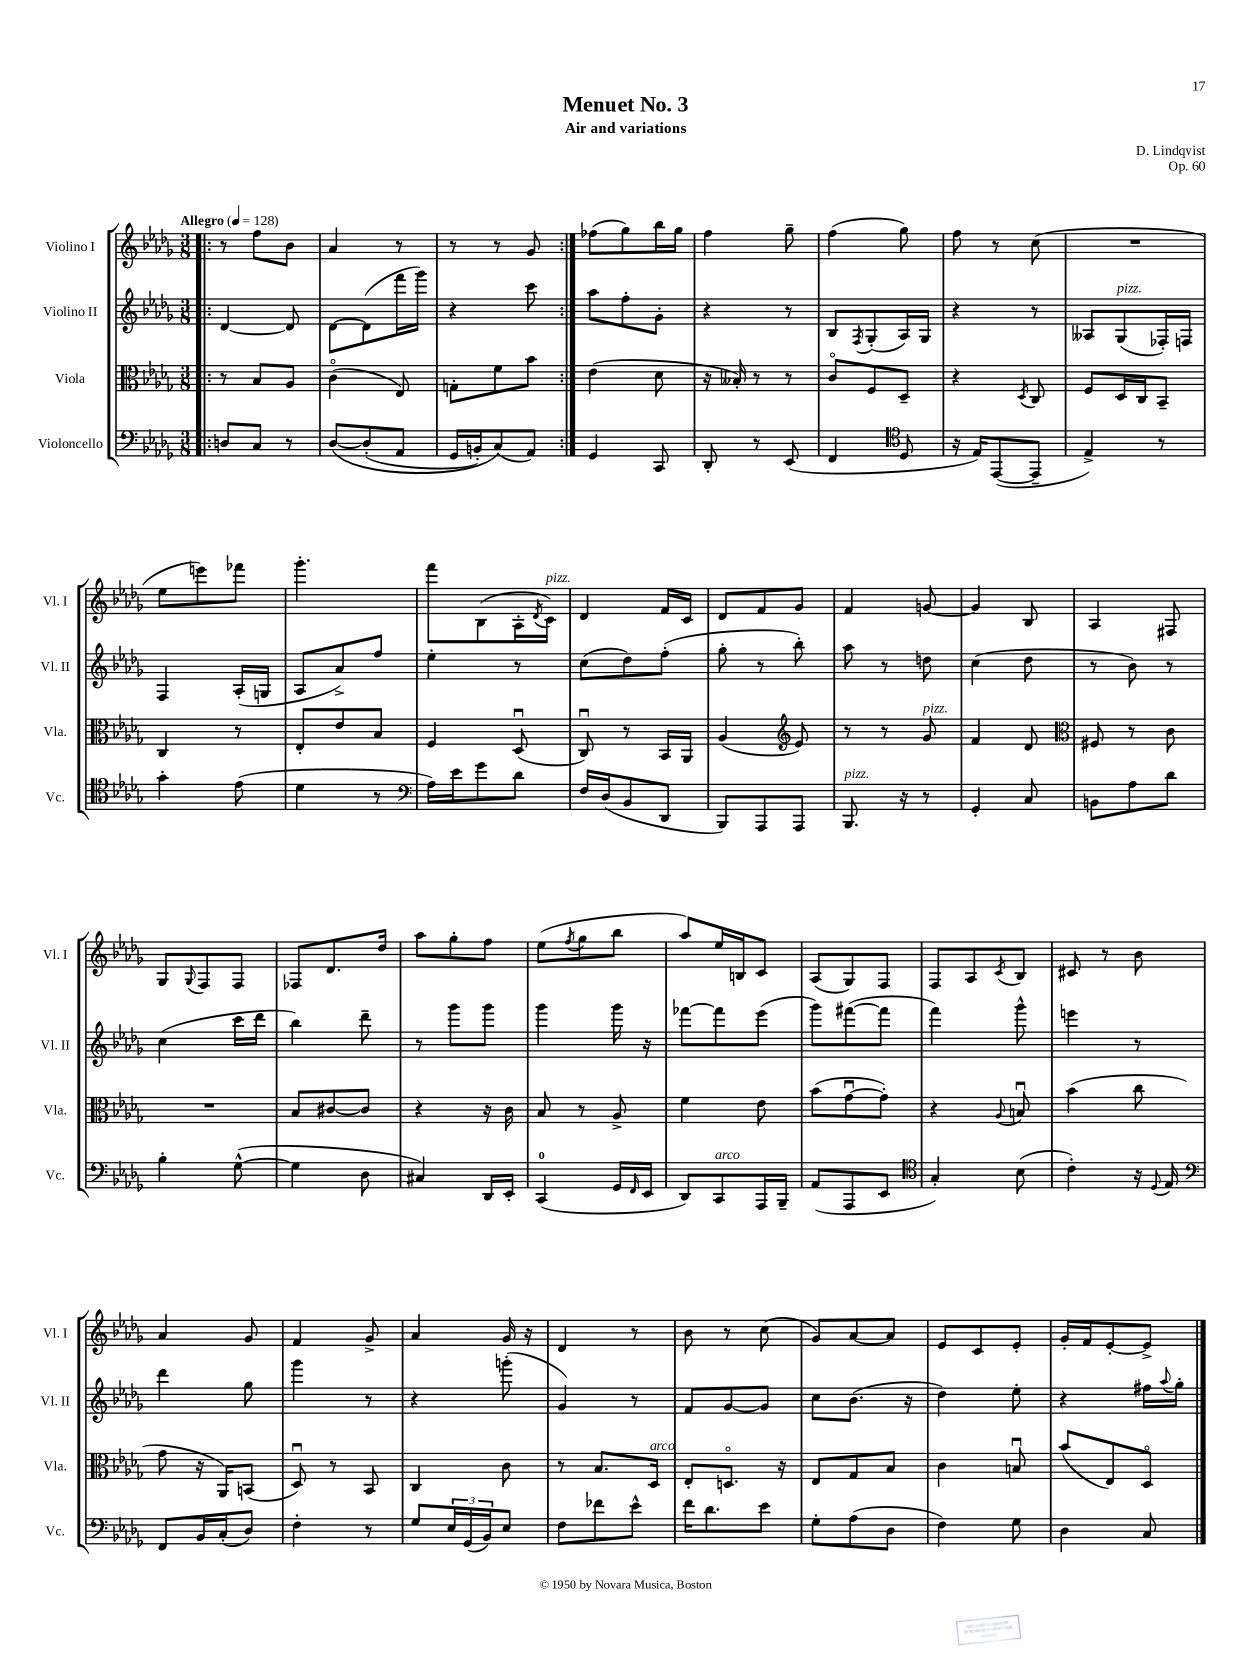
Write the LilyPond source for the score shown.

\header { title = "Menuet No. 3" composer = "D. Lindqvist" subtitle = "Air and variations" opus = "Op. 60" }
<<
\new StaffGroup <<
\new Staff = "s0" \with { instrumentName = "Violino I" shortInstrumentName = "Vl. I" } {
    \clef treble \key des \major \numericTimeSignature \time 3/8 \tempo "Allegro" 4 = 128
    \repeat volta 2 { \bar ".|:" r8 f''8 bes'8 |
    aes'4 r8 |
    r8 r8 ges'8 | }
    fes''8( ges''8) bes''16 ges''16 |
    f''4 ges''8-- |
    f''4( ges''8) |
    f''8 r8 c''8( |
    R4. |
    ees''8 e'''8) fes'''8 |
    ges'''4.-. |
    f'''8 bes8( aes16-. \acciaccatura { des'8 } c'16^\markup { \italic "pizz." }) |
    des'4 f'16 c'16 |
    des'8 f'8 ges'8 |
    f'4 g'8~ |
    g'4 bes8 |
    aes4 fis8 |
    ges8 \appoggiatura { ges8 } f8 f8 |
    fes8 des'8. des''16 |
    aes''8 ges''8-. f''8 |
    ees''8( \acciaccatura { f''8 } ges''8 bes''8 |
    aes''8) ees''16 b16 c'8 |
    aes8( ges8) f8 |
    f8 aes8 \acciaccatura { c'8 } bes8 |
    cis'8 r8 bes'8 |
    aes'4 ges'8 |
    f'4 ges'8-> |
    aes'4 ges'16 r16 |
    des'4 r8 |
    bes'8 r8 c''8( |
    ges'8) aes'8~ aes'8 |
    ees'8 c'8 ees'8-. |
    ges'16-. f'16 ees'8~-. ees'8-> \bar "|." |
}
\new Staff = "s1" \with { instrumentName = "Violino II" shortInstrumentName = "Vl. II" } {
    \clef treble \key des \major \numericTimeSignature \time 3/8
    \repeat volta 2 { \bar ".|:" des'4~ des'8 |
    des'8~ des'8( f'''16 ges'''16) |
    r4 c'''8 | }
    aes''8 f''8-. ges'8-. |
    r4 r8 |
    bes8 \acciaccatura { f8 } ges8-.( aes16) ges16 |
    r4 r8 |
    aeses8 ges8^\markup { \italic "pizz." }( fes16-.) f16 |
    f4 aes16-.( g16 |
    aes8 aes'8->) f''8 |
    ees''4-. r8 |
    c''8( des''8) f''8-.( |
    ges''8-. r8 bes''8-.) |
    aes''8 r8 d''8 |
    c''4( des''8 |
    r8 bes'8) r8 |
    c''4( c'''16 des'''16 |
    bes''4) des'''8-- |
    r8 ges'''8 ges'''8 |
    ges'''4 ges'''16 r16 |
    fes'''8~ fes'''8 ees'''8( |
    ges'''8) fis'''8~( fis'''8 |
    f'''4) ges'''8-^ |
    e'''4 r8 |
    des'''4 ges''8 |
    ges'''4 r8 |
    r4 g'''8-.( |
    ges'4) r8 |
    f'8 ges'8~ ges'8 |
    c''8 bes'8.( r16 |
    des''4) ees''8-. |
    r4 fis''16 \appoggiatura { aes''8 } ges''16-. \bar "|." |
}
\new Staff = "s2" \with { instrumentName = "Viola" shortInstrumentName = "Vla." } {
    \clef alto \key des \major \numericTimeSignature \time 3/8
    \repeat volta 2 { \bar ".|:" r8 bes8 aes8 |
    c'4\flageolet( ees8) |
    g8-. f'8 bes'8 | }
    ees'4( des'8 |
    r16 beses16-.) r8 r8 |
    c'8\flageolet f8 des8-- |
    r4 \acciaccatura { des8 } c8 |
    f8 des16 c16 bes,8-- |
    c4 r8 |
    ees8-. ees'8 bes8 |
    f4 des8\downbow( |
    c8\downbow) r8 bes,16 aes,16 |
    aes4( \clef treble ees'8) |
    r8 r8 ges'8^\markup { \italic "pizz." } |
    f'4 des'8 |
    \clef alto fis8 r8 c'8 |
    R4. |
    bes8 cis'8~ cis'8 |
    r4 r16 c'16 |
    bes8 r8 aes8-> |
    f'4 ees'8 |
    bes'8( ges'8~\downbow ges'8-.) |
    r4 \appoggiatura { aes8 } b8\downbow |
    bes'4( c''8 |
    ges'8 r16 aes,16) b,8( |
    des8\downbow) r8 bes,8 |
    c4 c'8 |
    r8 bes8. des16^\markup { \italic "arco" } |
    ees8-. d8.\flageolet r16 |
    ees8 ges8 bes8 |
    c'4 b8\downbow |
    bes'8( ees8) des8\flageolet \bar "|." |
}
\new Staff = "s3" \with { instrumentName = "Violoncello" shortInstrumentName = "Vc." } {
    \clef bass \key des \major \numericTimeSignature \time 3/8
    \repeat volta 2 { \bar ".|:" d8 c8 r8 |
    des8~\( des8-.( aes,8 |
    ges,16 b,16-.) c8(\) aes,8) | }
    ges,4 c,8 |
    des,8-. r8 ees,8( |
    f,4 \clef tenor des8 |
    r16 ees16) ees,8~( ees,8-- |
    ees4->) r8 |
    ges'4-. ees'8( |
    des'4 r8 |
    \clef bass aes16) ees'16 ges'8 des'8 |
    f16 des16( bes,8 des,8 |
    bes,,8) aes,,8 aes,,8 |
    bes,,8.^\markup { \italic "pizz." } r16 r8 |
    ges,4-. c8 |
    b,8 aes8 des'8 |
    bes4-. ges8~-^( |
    ges4 des8 |
    cis4) des,16 ees,16-. |
    c,4-0( ges,16 \grace { f,16 } ees,16 |
    des,8) c,8^\markup { \italic "arco" } aes,,16 bes,,16-- |
    aes,8( aes,,8 ees,8 |
    \clef tenor ges4-.) bes8( |
    c'4-.) r16 \appoggiatura { des8 } ees16 |
    \clef bass f,8 bes,16 c16-.( des8) |
    f4-. r8 |
    ges8 \tuplet 3/2 { ees16 ges,16( bes,16) } ees8 |
    f8 fes'8 ees'8-^ |
    f'16 des'8. ees'8 |
    ges8-. aes8( des8 |
    f4) ges8 |
    des4 c8 \bar "|." |
}
>>
>>
\layout { \context { \Score \remove "Bar_number_engraver" } }
